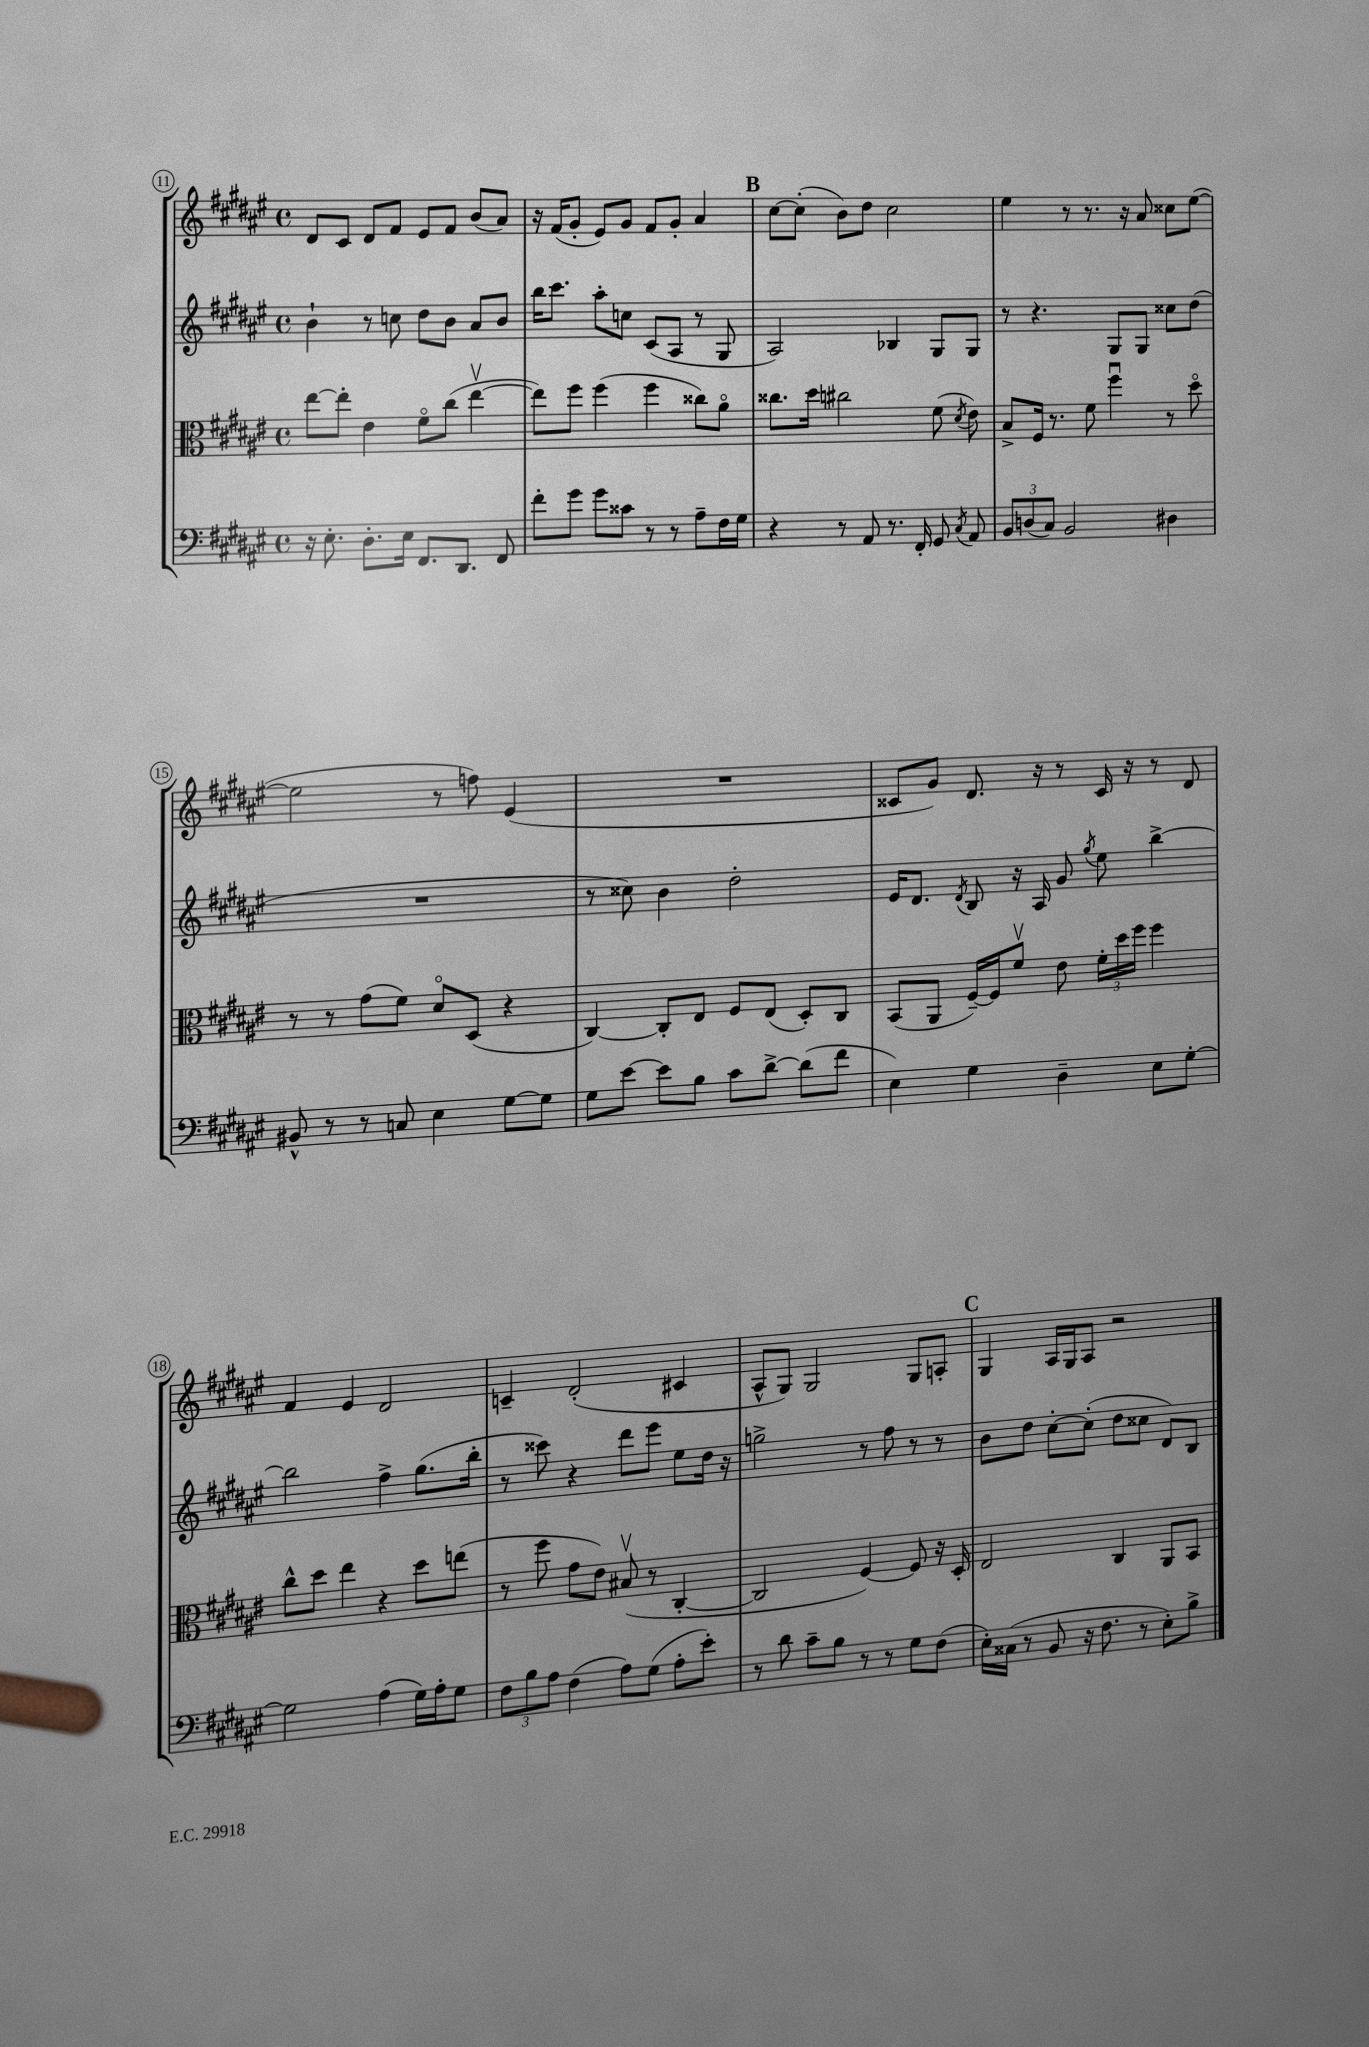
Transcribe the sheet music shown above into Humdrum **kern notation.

**kern	**kern	**kern	**kern
*staff4	*staff3	*staff2	*staff1
*clefF4	*clefC3	*clefG2	*clefG2
*k[f#c#g#d#a#e#]	*k[f#c#g#d#a#e#]	*k[f#c#g#d#a#e#]	*k[f#c#g#d#a#e#]
*M4/4	*M4/4	*M4/4	*M4/4
*met(c)	*met(c)	*met(c)	*met(c)
16r	[8ee#\L	4b`\	8d#/L
8.E#'\	.	.	.
.	8ee#'\]J	.	8c#/J
8.D#'\L	4e#\	8r	8d#/L
.	.	8cc\	8f#/J
16E#\Jk	.	.	.
8.FF#/L	8f#o\L	8dd#\L	8e#/L
.	(8cc#\J	8b\J	8f#/J
8.DD#/J	.	.	.
.	[4ee#v\	8a#/L	(8b/L
8FF#/	.	8b/J	8a#/J)
=	=	=	=
8f#'\L	8ee#\]L)	16bb\LK	16r
.	.	8.ccc#\J	(16f#/LK
8g#\J	8ff#\J	.	8g#'/J
8g#\L	(4ff#\	8aa#'\L	8e#/L)
8c##\J	.	8cc\J	8g#/J
8r	4ff#\	(8c#/L	8f#/L
8r	.	8A#/J	8g#'/J
8A#~\L	8cc##\L)	8r	4a#/
16F#\L	8a#o\J	8G#/	.
16G#\JJ	.	.	.
=	=	=	=
4r	8.cc##\L	2A#/)	[8cc#\L
.	.	.	(8cc#'\]J
.	16dd#\Jk	.	.
8r	2cc#\	.	8b\L)
8AA#/	.	.	8dd#\J
8.r	.	4B-/	2cc#\
16FF#'/	.	.	.
8GG#/	(8f#\	8G#/L	.
8qC#/	8qd#/	.	.
8AA#/	8e#\)	8G#/J	.
=	=	=	=
12BB/L	8B^/L	8r	4ee#\
(12D/	.	.	.
.	16F#/Jk	4.r	.
12C#/J)	.	.	.
.	8.r	.	.
2BB/	.	.	8r
.	8f#\	.	8.r
.	4ff#u\	8G#/L	.
.	.	.	16r
.	.	8G#/J	8a#/
4D#\	8r	8cc##\L	8cc##\L
.	8dd#o\	(8dd#\J	([8ee#\J
=	=	=	=
8BB#^^/	8r	1r	2ee#\]
8r	8r	.	.
8r	(8g#\L	.	.
8C/	8f#\J)	.	.
4E#\	8d#o/L	.	8r
.	(8D#/J	.	8ff\)
[8G#\L	4r	.	(4e#/
8G#\]J	.	.	.
=	=	=	=
8G#\L	[4C#/)	8r	1r
[8e#\J	.	8cc##\)	.
8e#\]L	8C#'/]L	4b\	.
8B\J	8E#/J	.	.
8c#\L	8F#/L	2dd#'\	.
[8d#^\J	(8E#/J	.	.
(8d#\]L	8D#'/L)	.	.
8f#\J	8C#/J	.	.
=	=	=	=
4E#\)	(8BB/L	16e#/LK	8c##/L
.	.	8.d#/J	.
.	8AA#/J	.	8g#/J)
.	.	8qd#/	.
4G#\	[16F#~/LL)	8B/	8.d#/
.	16F#/]J	.	.
.	8f#v/J	16r	.
.	.	16A#/	16r
4D#~\	8e#\	8g#/	8r
.	.	8qgg#/	.
.	24f#'\LL	8ee#\	16c##/
.	24dd#\	.	.
.	.	.	16r
.	24ff#\JJ	.	.
8E#\L	4ff#\	[4bb^\	8r
[8G#'\J	.	.	8d#/
=	=	=	=
2G#\]	8cc#^^\L	2bb\]	4f#/
.	8dd#\J	.	.
.	4ee#\	.	4e#/
(4A#\	4r	4ff#^\	2d#/
16G#\LL)	8dd#\L	(8.gg#\L	.
16A#'\J	.	.	.
8G#\J	(8ee\J	.	.
.	.	16bb'\Jk	.
=	=	=	=
12F#\L	8r	8r	4c~/
12B\	.	.	.
.	8ff#\	8ccc##\)	.
12A#\J	.	.	.
(4F#\	8g#\L	4r	(2d#'/
.	8e#\J)	.	.
8A#\L)	(8B#v/	8ddd#\L	.
(8G#\J	8r	8eee#\J	.
8A#'\L	[4C#'/	8ee#\L	4c#/
8e#'\J)	.	16dd#\Jk	.
.	.	16r	.
=	=	=	=
8r	2C#/]	2gg^\	8A#^^/L
8d#\	.	.	8G#/J)
8c#~\L	.	.	2G#/
8B\J	.	.	.
8r	[4F#/)	8r	.
8r	.	8ff#\	.
8G#\L	8F#/]	8r	8G#/L
(8F#\J	16r	8r	8A'/J
.	16D#'/	.	.
=	=	=	=
16E#'\LL)	2E#/	8b\L	4G#/
(16C##\JJ	.	.	.
8r	.	8dd#\J	.
8BB/	.	[8cc#'\L	16A#/LL
.	.	.	16G#/J
16r	.	(8cc#'\]J	8A#/J
8.F#\	.	.	.
.	4C#/	8dd#\L	2r
8r	.	8cc##\J	.
8E#'\L)	8AA#/L	8d#/L)	.
8B^\J	8BB/J	8B/J	.
==	==	==	==
*-	*-	*-	*-
